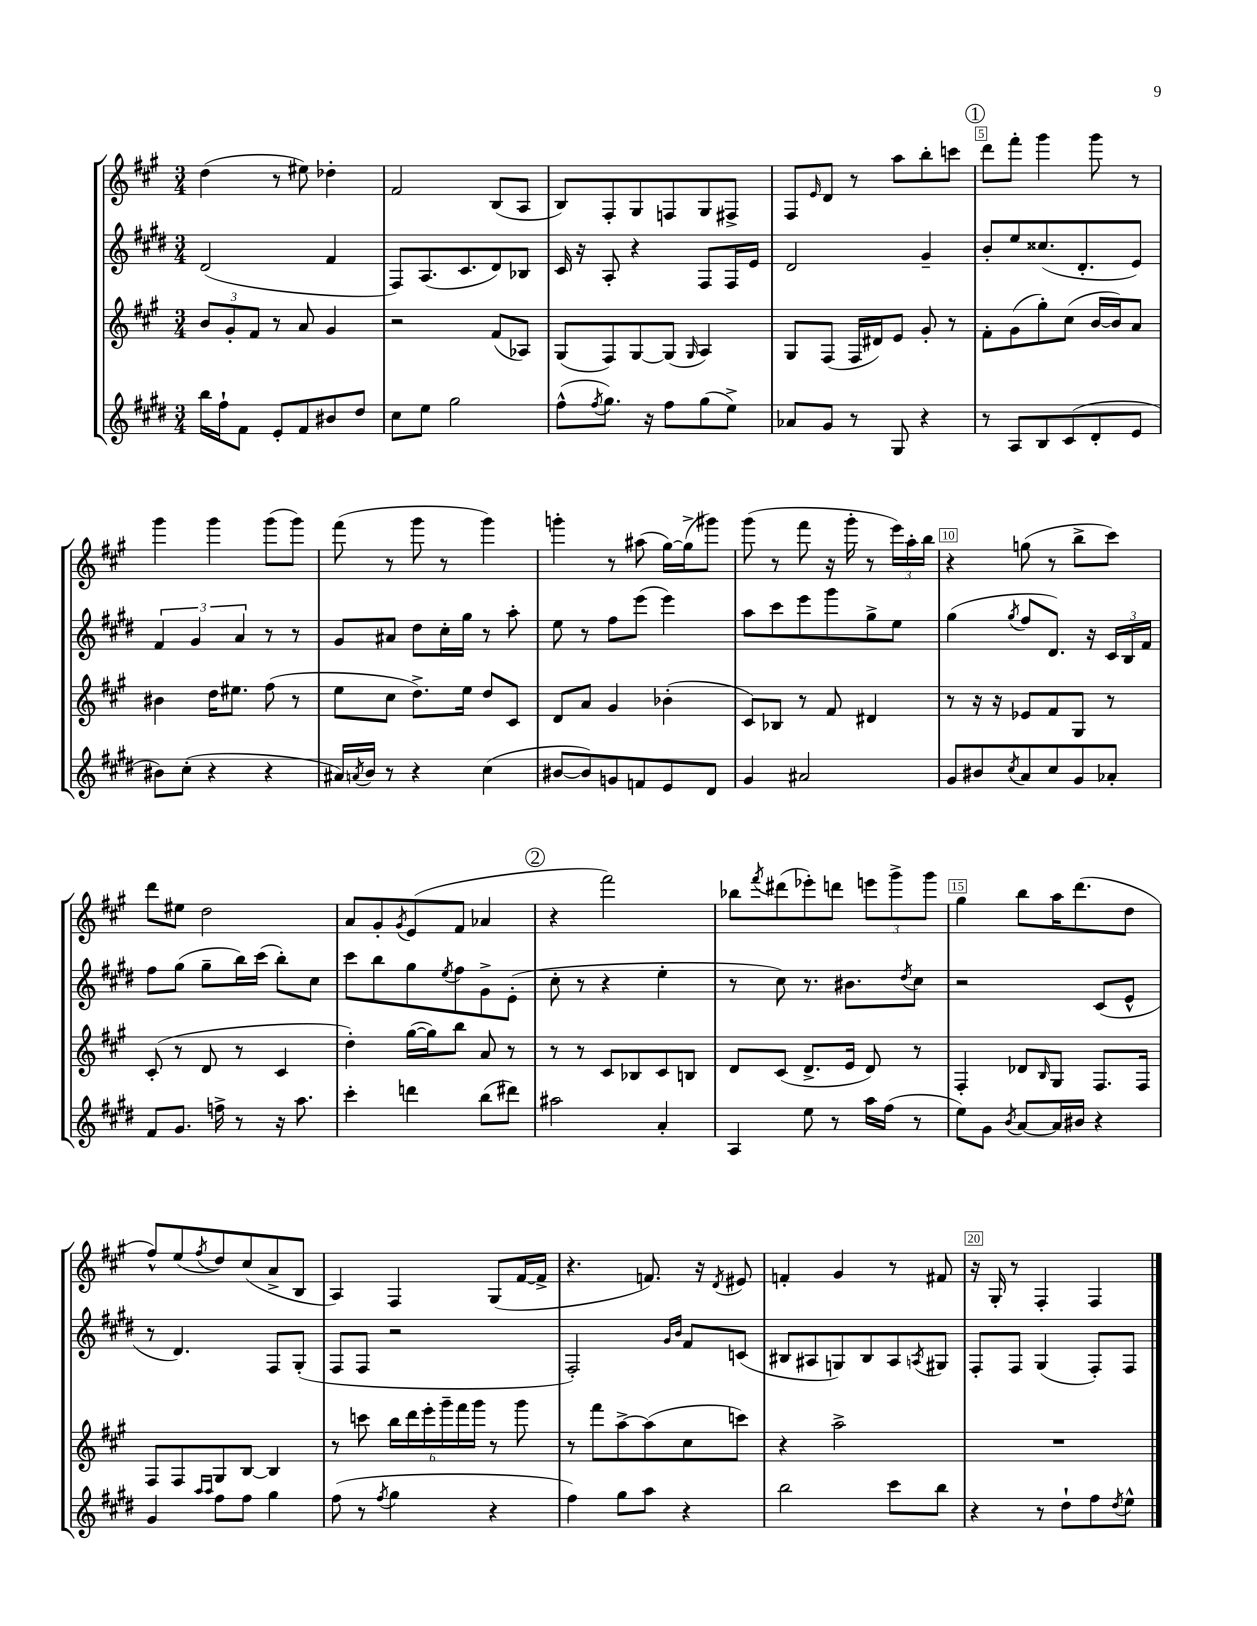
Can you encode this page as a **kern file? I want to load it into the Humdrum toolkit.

**kern	**kern	**kern	**kern
*staff4	*staff3	*staff2	*staff1
*clefG2	*clefG2	*clefG2	*clefG2
*k[f#c#g#d#]	*k[f#c#g#]	*k[f#c#g#d#]	*k[f#c#g#]
*M3/4	*M3/4	*M3/4	*M3/4
16bb	12b	(2d#	(4dd
16ff#`	.	.	.
.	12g#'	.	.
8f#	.	.	.
.	12f#	.	.
8e'	8r	.	8r
8f#	8a	.	8ee#)
8b#	4g#	4f#	4dd-'
8dd#	.	.	.
=	=	=	=
8cc#	2r	8F#)	2f#
8ee	.	(8.A	.
2gg#	.	.	.
.	.	8.c#	.
.	(8f#	8d#)	(8B
.	8A-)	8B-	8A
=	=	=	=
(8ff#^^	(8G#	16c#	8B)
.	.	16r	.
8qff#	.	.	.
8.gg#)	8F#)	8A'	8F#'
.	[8G#	4r	8G#
16r	.	.	.
8ff#	(8G#]	.	8F
.	16qqG#	.	.
(8gg#	4A)	8F#	8G#
8ee^)	.	16F#	8F#^
.	.	16e	.
=	=	=	=
8a-	8G#	2d#	8F#
.	.	.	16qqe
8g#	(8F#	.	8d
8r	16F#	.	8r
.	16d#)	.	.
8G#	8e	.	8aa
4r	8g#'	4g#~	8bb'
.	8r	.	8ccc
=	=	=	=
8r	8f#'	8b'	8ddd
8A	(8g#	8ee	8fff#'
8B	8gg#')	(8.cc##	4ggg#
(8c#	(8cc#	.	.
.	.	8.d#'	.
8d#'	[16b	.	8ggg#
.	16b])	.	.
8e	8a	8e)	8r
=	=	=	=
8b#)	4b#	6f#	4ggg#
(8cc#'	.	.	.
.	.	6g#	.
4r	16dd	.	4ggg#
.	8.ee#	.	.
.	.	6a	.
4r	(8ff#	8r	(8ggg#
.	8r	8r	8ggg#)
=	=	=	=
16a#)	8ee	8g#	(8fff#
8qa	.	.	.
16b	.	.	.
8r	8cc#	8a#	8r
4r	8.dd^)	8dd#	8ggg#
.	.	16cc#'	8r
.	16ee	16gg#	.
(4cc#	8dd	8r	4ggg#)
.	8c#	8aa'	.
=	=	=	=
[8b#	8d	8ee	4ggg'
8b#])	8a	8r	.
8g	4g#	8ff#	8r
8f	.	(8eee	(8aa#
8e	(4b-'	4eee)	[16gg#)
.	.	.	(16gg#^]
8d#	.	.	8ggg#)
=	=	=	=
4g#	8c#)	8aa	(8ggg#
.	8B-	8ccc#	8r
2a#	8r	8eee	8fff#
.	8f#	8ggg#	16r
.	.	.	16ggg#'
.	4d#	8gg#^	8r
.	.	8ee	24eee)
.	.	.	24aa'
.	.	.	24bb
=	=	=	=
8g#	8r	(4gg#	4r
8b#	16r	.	.
.	16r	.	.
8qcc#	.	8qgg#	.
8a	8e-	8ff#	(8gg
8cc#	8f#	8.d#)	8r
8g#	8G#	.	8bb^
.	.	16r	.
8a-'	8r	24c#	8ccc#)
.	.	24B	.
.	.	24f#	.
=	=	=	=
8f#	(8c#'	8ff#	8ddd
8.g#	8r	(8gg#	8ee#
.	8d	8gg#~	2dd
16ff^	.	.	.
8r	8r	16bb)	.
.	.	(16ccc#	.
16r	4c#	8bb')	.
8.aa	.	.	.
.	.	8cc#	.
=	=	=	=
4ccc#'	4dd')	8ccc#	8a
.	.	8bb	8g#'
.	.	.	8qg#
4ddd	([16gg#	8gg#	(8e
.	16gg#])	.	.
.	.	8qee	.
.	8bb	8ff#	8f#
(8bb	8a	8g#^	4a-
8ddd#)	8r	(8e'	.
=	=	=	=
2aa#	8r	8cc#'	4r
.	8r	8r	.
.	8c#	4r	2fff#)
.	8B-	.	.
4a'	8c#	4ee'	.
.	8B	.	.
=	=	=	=
4A	8d	8r	8bb-
.	.	.	8qfff#
.	(8c#	8cc#)	(8ddd#
8ee	8.d^	8.r	8eee-')
8r	.	.	8ddd
.	16e	8.b#	.
16aa	8d)	.	12eee
(16ff#	.	.	.
.	.	.	12ggg#^
.	.	8qdd#	.
8r	8r	8cc#	.
.	.	.	12ggg#
=	=	=	=
8ee)	4F#'	2r	4gg#
8g#	.	.	.
8qb	.	.	.
[8a	8d-	.	8bb
.	16qqB	.	.
16a]	8G#	.	16aa
16b#	.	.	(8.ddd
4r	8.F#	(8c#	.
.	.	8e^^	8dd
.	16F#	.	.
=	=	=	=
4g#	8F#	8r	8ff#^^)
.	8F#	4.d#)	(8ee
16qqaa	.	.	.
16qqaa	.	.	8qff#
8ff#	8G#	.	8dd)
8ff#	[8B	.	(8cc#
4gg#	4B]	8F#	8a^
.	.	(8G#'	8B
=	=	=	=
(8ff#	8r	8F#	4A)
8r	8ccc	8F#	.
8qff#	.	.	.
4gg#	24bb	2r	4F#
.	24ddd	.	.
.	24eee'	.	.
.	24ggg#~	.	.
.	24fff#	.	.
.	24ggg#	.	.
4r	8r	.	(8G#
.	8ggg#	.	[16f#
.	.	.	16f#^]
=	=	=	=
4ff#)	8r	2F#')	4.r
.	8fff#	.	.
8gg#	[8aa^	.	.
8aa	(8aa]	.	8.f)
.	.	16qqg#	.
.	.	16qqb	.
4r	8cc#	8f#	.
.	.	.	16r
.	.	.	8qd
.	8ccc)	(8c	8e#
=	=	=	=
2bb	4r	8B#	4f'
.	.	8A#	.
.	2aa^	8G)	4g#
.	.	8B#	.
8ccc#	.	8A#	8r
.	.	8qA	.
8bb	.	8G#	8f#
=	=	=	=
4r	2.r	8F#'	16r
.	.	.	16G#'
.	.	8F#	8r
8r	.	(4G#	4F#'
8dd#`	.	.	.
8ff#	.	8F#')	4F#
8qdd#	.	.	.
8ee^^	.	8F#	.
==	==	==	==
*-	*-	*-	*-
